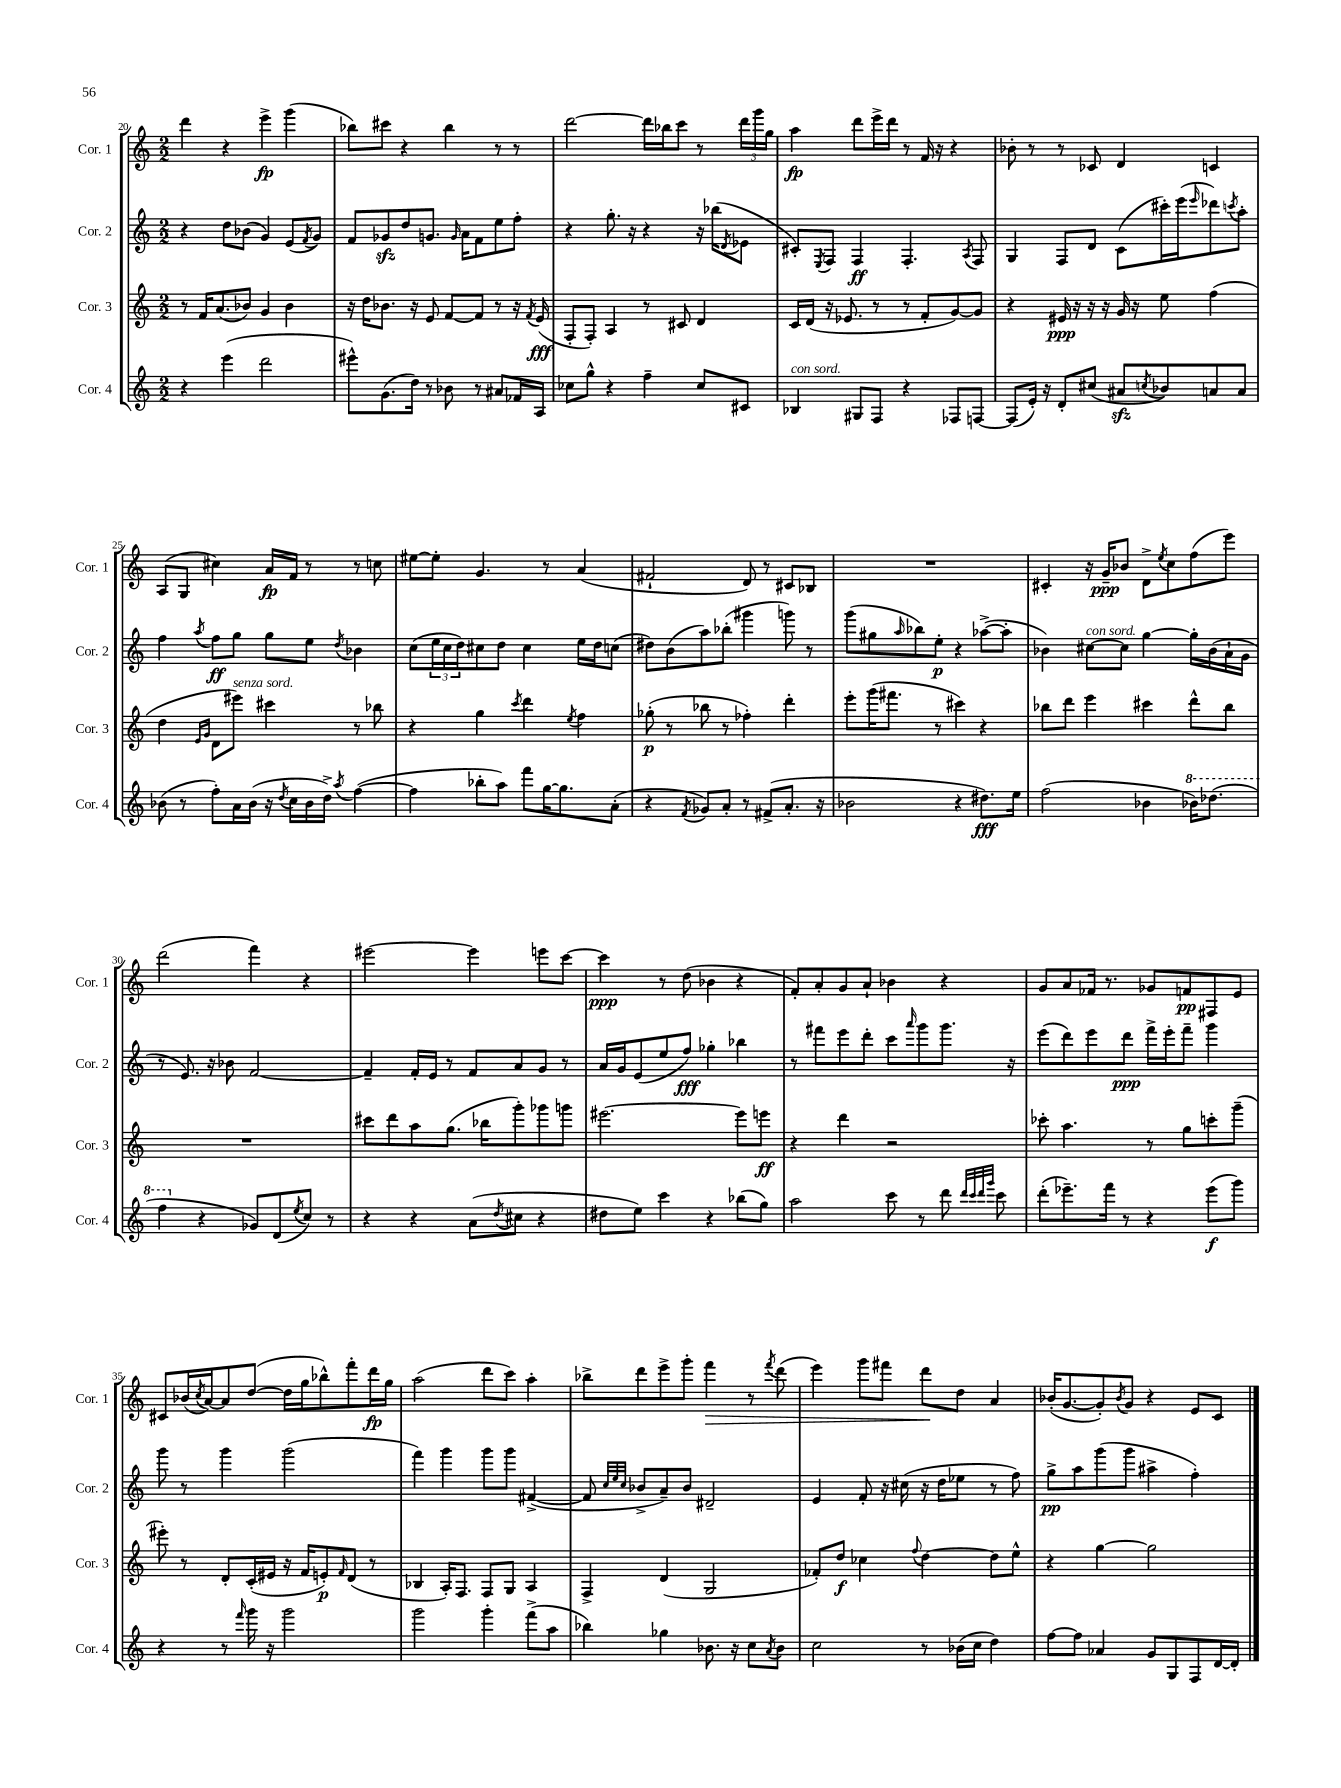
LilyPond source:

<<
\new StaffGroup <<
\new Staff = "s0" \with { instrumentName = "Cor. 1" shortInstrumentName = "Cor. 1" } {
    \clef treble \key c \major \numericTimeSignature \time 2/2
    d'''4 r4 e'''4->\fp g'''4( |
    bes''8) cis'''8 r4 bes''4 r8 r8 |
    d'''2~ d'''16 bes''16 c'''8 r8 \tuplet 3/2 { d'''16 g'''16 g''16 } |
    a''4\fp d'''8 e'''16-> d'''16 r8 f'16 r16 r4 |
    bes'8-. r8 r8 ces'8 d'4 c'4 |
    a8( g8 cis''4) a'16\fp f'16 r8 r8 c''8 |
    eis''8~ eis''8-. g'4. r8 a'4( |
    fis'2-! d'8) r8 cis'8 bes8 |
    R1 |
    cis'4-. r16 g'16--\ppp bes'8 d'8-> \acciaccatura { e''8 } c''8 f''8( e'''8) |
    d'''2( f'''4) r4 |
    eis'''2~ eis'''4 e'''8 c'''8~ |
    c'''4\ppp r8 d''8( bes'4 r4 |
    f'8-.) a'8-. g'8 a'8-! bes'4 r4 |
    g'8 a'8 fes'16 r8. ges'8 f'8\pp fis8 e'8 |
    cis'8 bes'16( \acciaccatura { c''8 } a'16~) a'8 d''8~( d''16 g''16 bes''8-^) f'''8-. d'''16\fp g''16 |
    a''2( d'''8 c'''8) a''4-. |
    bes''8-> d'''8 e'''8-> g'''8-. f'''4\> r8 \acciaccatura { f'''8 } d'''8( |
    e'''4) g'''8 fis'''8 d'''8\! d''8 a'4 |
    bes'16-.( g'8.~ g'8-.) \acciaccatura { bes'8 } g'8 r4 e'8 c'8 \bar "|." |
}
\new Staff = "s1" \with { instrumentName = "Cor. 2" shortInstrumentName = "Cor. 2" } {
    \clef treble \key c \major \numericTimeSignature \time 2/2
    r4 d''8 bes'8( g'4) e'8( \acciaccatura { f'8 } g'8) |
    f'8 ges'8\sfz d''8 g'8. \grace { g'16 } a'16 f'8 e''8 f''8-. |
    r4 g''8.-. r16 r4 r16 bes''16( \acciaccatura { d'8 } ees'8 |
    cis'8-.) \acciaccatura { e8 } f8 f4\ff f4.-. \acciaccatura { a8 } f8 |
    g4 f8 d'8 c'8( cis'''16-.) e'''16( \grace { e'''16 } des'''8) \acciaccatura { c'''8 } a''8-. |
    f''4 \acciaccatura { a''8 } f''8\ff g''8 g''8 e''8 \acciaccatura { d''8 } bes'4 |
    c''8( \tuplet 3/2 { e''16 c''16 d''16) } cis''8 d''8 cis''4 e''16 d''16 c''8( |
    dis''8) b'8( a''8) bes''8-.( gis'''4 g'''8) r8 |
    g'''8( gis''8 \grace { a''16 } bes''8) e''8-.\p r4 aes''8~->( aes''8-. |
    bes'4) cis''8~^\markup { \italic "con sord." } cis''8 g''4~ g''16-. bes'16( a'16-! g'16 |
    r8 e'8.) r16 bes'8 f'2~ |
    f'4-- f'16-. e'16 r8 f'8 a'8 g'8 r8 |
    a'16 g'16 e'8( e''8 f''8\fff) ges''4-. bes''4 |
    r8 fis'''8 e'''8 d'''8-. c'''8 \grace { a'''16 } g'''8 g'''8. r16 |
    e'''8( d'''8) e'''8 d'''8\ppp f'''16-> e'''16-. f'''8-- g'''4 |
    g'''8 r8 g'''4 g'''2( |
    f'''4) g'''4 g'''8 g'''8 fis'4~->( |
    fis'8 \grace { c''32 e''32 c''32 } bes'8-> a'8--) bes'8 dis'2-- |
    e'4 f'8-. r16 cis''16( r16 d''16 ees''8 r8 f''8) |
    g''8->\pp a''8 g'''8( g'''8 ais''4-> f''4-.) \bar "|." |
}
\new Staff = "s2" \with { instrumentName = "Cor. 3" shortInstrumentName = "Cor. 3" } {
    \clef treble \key c \major \numericTimeSignature \time 2/2
    r8 f'16 a'8.( bes'8) g'4 bes'4 |
    r16 d''16 bes'8. r16 e'8 f'8~ f'8 r8 r16 \acciaccatura { f'8 } e'16\fff( |
    f8-. f8-.) a4 r8 cis'8 d'4 |
    c'16 d'16( r16 ees'8. r8 r8 f'8-. g'8~) g'8 |
    r4 eis'16\ppp r16 r16 r16 g'16 r16 e''8 f''4( |
    d''4 \grace { e'16 g'16 } d'8 eis'''8^\markup { \italic "senza sord." }) cis'''4 r8 bes''8 |
    r4 g''4 \acciaccatura { c'''8 } d'''4 \acciaccatura { e''8 } f''4 |
    ges''8-.\p( r8 bes''8 r8 fes''4-.) d'''4-. |
    e'''8-. g'''16( fis'''8. r8 cis'''4) r4 |
    bes''8 d'''8 e'''4 cis'''4 d'''8-^ bes''8 |
    R1 |
    cis'''8 d'''8 a''8 g''8.( bes''16 g'''8-.) ges'''8 g'''8 |
    eis'''2.~ eis'''8 e'''8\ff |
    r4 d'''4 r2 |
    ces'''8-. a''4. r8 g''8 c'''8-. g'''8--( |
    eis'''8-.) r8 d'8-. c'16-.( eis'16 r16 f'16 e'8-.\p) \grace { f'16 } d'8( r8 |
    bes4 a16-.) f8. f8 g8 a4 |
    f4-> d'4( g2 |
    fes'8-.) d''8\f ces''4 \appoggiatura { f''8 } d''4~ d''8 e''8-^ |
    r4 g''4~ g''2 \bar "|." |
}
\new Staff = "s3" \with { instrumentName = "Cor. 4" shortInstrumentName = "Cor. 4" } {
    \clef treble \key c \major \numericTimeSignature \time 2/2
    r4 e'''4( d'''2 |
    eis'''8-^) g'8.( d''16) r8 bes'8 r8 ais'8 fes'16 a16 |
    ces''8 g''8-^ r4 f''4-- ces''8 cis'8 |
    bes4^\markup { \italic "con sord." } gis8 f8 r4 fes8 f8~ |
    f8( e'16-.) r16 d'8-. cis''8( ais'8\sfz \acciaccatura { c''8 } bes'8) a'8 a'8 |
    bes'8( r8 f''8-.) a'16 bes'16( r16 \acciaccatura { d''8 } c''16 bes'16 d''16->) \acciaccatura { a''8 } f''4~( |
    f''4 bes''8-. a''8) f'''8 g''16~ g''8. a'8-.( |
    r4 \acciaccatura { f'8 } ges'8) a'8-. r8 fis'8->( a'8.-. r16 |
    bes'2 r4 dis''8.\fff) e''16 |
    f''2( bes'4 \ottava #1 bes''16) des'''8.( |
    f'''4 \ottava #0 r4 ges'8) d'8( \acciaccatura { e''8 } c''8) r8 |
    r4 r4 a'8( \acciaccatura { d''8 } cis''8 r4 |
    dis''8 e''8) c'''4 r4 bes''8( g''8) |
    a''2 c'''8 r8 d'''8 \grace { d'''32 c'''32 d'''32 g'''32 } c'''8 |
    d'''8-.( ees'''8.--) f'''16 r8 r4 ees'''8\f( g'''8) |
    r4 r8 \grace { f'''16 } g'''16 r16 g'''2 |
    g'''2 g'''4-. f'''8->( a''8 |
    bes''4) ges''4 bes'8. r16 c''8 \acciaccatura { a'8 } bes'8 |
    c''2 r8 bes'16( c''16 d''4) |
    f''8~ f''8 aes'4 g'8 g8 f8 d'16~ d'16-. \bar "|." |
}
>>
>>
\layout { \context { \Score currentBarNumber = #20 } }
